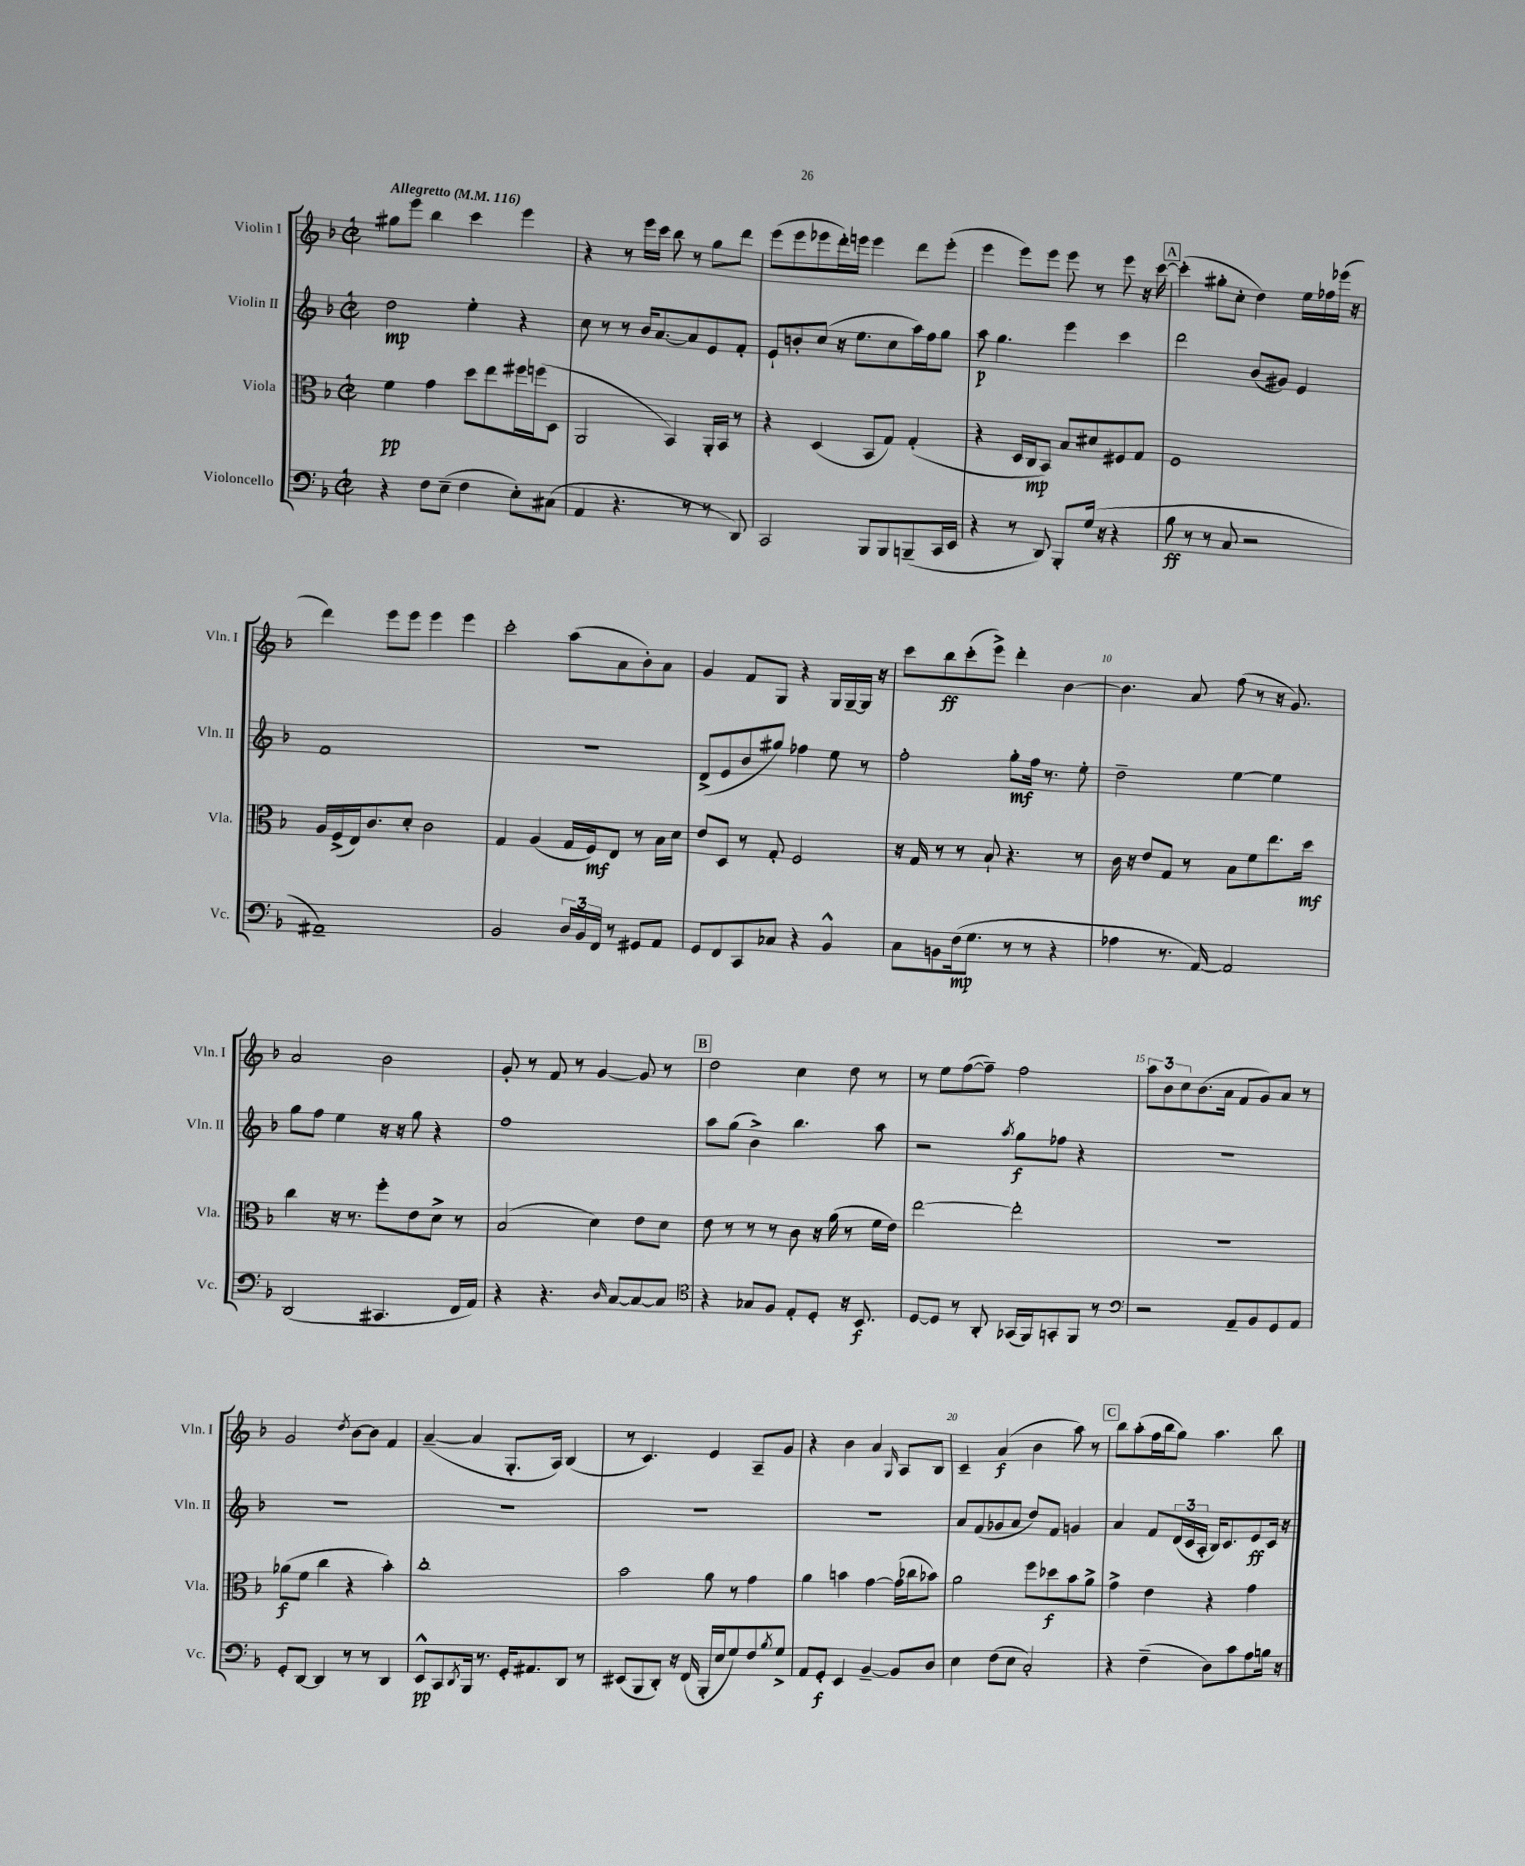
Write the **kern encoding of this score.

**kern	**dynam	**kern	**dynam	**kern	**dynam	**kern	**dynam
*part4	*part4	*part3	*part3	*part2	*part2	*part1	*part1
*staff4	*staff4	*staff3	*staff3	*staff2	*staff2	*staff1	*staff1
*I"Violoncello	*	*I"Viola	*	*I"Violin II	*	*I"Violin I	*
*I'Vc.	*	*I'Vla.	*	*I'Vln. II	*	*I'Vln. I	*
*clefF4	*	*clefC3	*	*clefG2	*	*clefG2	*
*k[b-]	*	*k[b-]	*	*k[b-]	*	*k[b-]	*
*M2/2	*	*M2/2	*	*M2/2	*	*M2/2	*
*met(c|)	*	*met(c|)	*	*met(c|)	*	*met(c|)	*
*MM116	*	*MM116	*	*MM116	*	*MM116	*
=1	=1	=1	=1	=1	=1	=1	=1
!	!	!	!	!	!	!LO:TX:a:B:t=Allegretto	!
4r	.	4f\	pp	2dd\	mp	8gg#X\L	.
.	.	.	.	.	.	8eee\J	.
8F\L	.	4g\	.	.	.	4bb-\	.
(8E~\J	.	.	.	.	.	.	.
4F\	.	8dd\L	.	4ee'\	.	4ccc\	.
.	.	8ee\	.	.	.	.	.
8E'\L)	.	16ff#X\L	.	4r	.	4eee\	.
.	.	(16ffn\J	.	.	.	.	.
(8C#X\J	.	8D\J	.	.	.	.	.
=2	=2	=2	=2	=2	=2	=2	=2
4AA/	.	2AA/	.	8cc\	.	4r	.
.	.	.	.	8r	.	.	.
4.r	.	.	.	8r	.	8r	.
.	.	.	.	16b-/KL	.	16eee\LL	.
.	.	.	.	[8.a/	.	16ccc\JJ	.
.	.	4BB-/)	.	.	.	8bb-\	.
8r	.	.	.	8a/]	.	8r	.
8r	.	16AA'/LL	.	8e/	.	8gg\L	.
.	.	16BB-/JJ	.	.	.	.	.
8DD/)	.	8r	.	8f'/J	.	8ddd\J	.
=3	=3	=3	=3	=3	=3	=3	=3
2CC/	.	4r	.	8e`/L	.	(8eee\L	.
.	.	.	.	8bn'/	.	8eee\	.
.	.	(4D/	.	(8cc/J	.	8eee-X\	.
.	.	.	.	16r	.	16ddd'\L)	.
.	.	.	.	8.ee\L	.	16eeen\JJ	.
8BBB-/L	.	8BB-/L	.	.	.	4eee\	.
8BBB-/	.	8G/J)	.	8cc\	.	.	.
(8BBBn~/	.	(4G'/	.	16aa\L)	.	8ddd\L	.
.	.	.	.	16ff\J	.	.	.
16CC/L	.	.	.	8gg\J	.	(8eee'\J	.
16EE/JJ	.	.	.	.	.	.	.
=4	=4	=4	=4	=4	=4	=4	=4
4r	.	4r	.	8aa\	p	4eee\	.
.	.	.	.	4.gg\	.	.	.
8r	.	16D/LL	.	.	.	8eee\L)	.
.	.	16C/J	mp	.	.	.	.
8DD/)	.	8BB-/J)	.	.	.	8eee\J	.
8BBB-'/L	.	8B-/L	.	4eee\	.	8eee\	.
(16G/Jk	.	8d#X/	.	.	.	8r	.
16r	.	.	.	.	.	.	.
4r	.	8F#X/	.	4ccc\	.	8eee\	.
.	.	8G/J	.	.	.	16r	.
.	.	.	.	.	.	[16ccc\	.
!!LO:REH:place=s1:t=A
=5	=5	=5	=5	=5	=5	=5	=5
8B-\	ff	1F	.	2ddd\	.	(4ccc'\]	.
8r	.	.	.	.	.	.	.
8r	.	.	.	.	.	8gg#X'\L	.
8C/	.	.	.	.	.	8cc'\J	.
2r	.	.	.	(8b-/L	.	4dd\)	.
.	.	.	.	8g#X/J)	.	.	.
.	.	.	.	4e/	.	16ee\LL	.
.	.	.	.	.	.	16ff-X\	.
.	.	.	.	.	.	(16eee-X\JJ	.
.	.	.	.	.	.	16r	.
!!LO:LB:g=z
=6	=6	=6	=6	=6	=6	=6	=6
1AA#X~)	.	16A/LL	.	1f	.	4ddd\)	.
.	.	(16F^/	.	.	.	.	.
.	.	16E/J)	.	.	.	.	.
.	.	8.c/	.	.	.	.	.
.	.	.	.	.	.	8eee\L	.
.	.	8d'/J	.	.	.	8eee\J	.
.	.	2c\	.	.	.	4eee\	.
.	.	.	.	.	.	4eee\	.
=7	=7	=7	=7	=7	=7	=7	=7
2BB-/	.	4G/	.	1r	.	2ccc'\	.
.	.	(4A/	.	.	.	.	.
24D/LL	.	16G/LL	.	.	.	(8aa\L	.
24BB-/	.	.	.	.	.	.	.
.	.	16F/J)	mf	.	.	.	.
24FF/JJ	.	.	.	.	.	.	.
8r	.	8E/J	.	.	.	8a\	.
8GG#X/L	.	8r	.	.	.	8b-'\)	.
8AA/J	.	16B-\LL	.	.	.	8a\J	.
.	.	16d\JJ	.	.	.	.	.
=8	=8	=8	=8	=8	=8	=8	=8
8GG/L	.	8e/L	.	(8d^/L	.	4g/	.
8FF/	.	8D/J	.	8e/	.	.	.
8CC/	.	8r	.	8b-/	.	8f/L	.
8C-X/J	.	8G'/	.	8gg#X/J)	.	8G/J	.
4r	.	2F/	.	4ff-X\	.	4r	.
4BB-^^/	.	.	.	8ee\	.	16G/LL	.
.	.	.	.	.	.	[16G~/	.
.	.	.	.	8r	.	16G/JJ]	.
.	.	.	.	.	.	16r	.
=9	=9	=9	=9	=9	=9	=9	=9
8C\L	.	16r	.	2ff'\	.	8ccc\L	.
.	.	16G/	.	.	.	.	.
8BBn\	.	8r	.	.	.	8bb-\	ff
(16F\k	mp	8r	.	.	.	(8ccc'\	.
8.G\J	.	.	.	.	.	.	.
.	.	8B-`/	.	.	.	8eee^\J)	.
8r	.	4.r	.	8gg'\L	mf	4ddd'\	.
8r	.	.	.	16ff\Jk	.	.	.
.	.	.	.	8.r	.	.	.
4r	.	.	.	.	.	[4b-\	.
.	.	8r	.	8ee'\	.	.	.
=10	=10	=10	=10	=10	=10	=10	=10
4A-X\	.	16c\	.	2dd~\	.	4.b-\]	.
.	.	16r	.	.	.	.	.
.	.	8e/L	.	.	.	.	.
8.r	.	8G/J	.	.	.	.	.
.	.	8r	.	.	.	8a/	.
[16AA/)	.	.	.	.	.	.	.
2AA/]	.	8B-\L	.	[4ee\	.	(8ff\	.
.	.	8f\	.	.	.	8r	.
.	.	8.ee\	.	4ee\]	.	16r	.
.	.	.	.	.	.	8.g/)	.
.	.	16dd\Jk	mf	.	.	.	.
!!LO:LB:g=z
=11	=11	=11	=11	=11	=11	=11	=11
(2DD/	.	4cc\	.	8gg\L	.	2a/	.
.	.	.	.	8ff\J	.	.	.
.	.	16r	.	4ee\	.	.	.
.	.	8.r	.	.	.	.	.
4.CC#X/	.	8ff'\L	.	16r	.	2b-\	.
.	.	.	.	16r	.	.	.
.	.	8e\	.	8gg\	.	.	.
.	.	8d^\J	.	4r	.	.	.
16FF/LL	.	8r	.	.	.	.	.
16AA/JJ)	.	.	.	.	.	.	.
=12	=12	=12	=12	=12	=12	=12	=12
4r	.	(2B-/	.	1ff	.	8g'/	.
.	.	.	.	.	.	8r	.
4.r	.	.	.	.	.	8f/	.
.	.	.	.	.	.	8r	.
.	.	4d\)	.	.	.	[4g/	.
16qqD/	.	.	.	.	.	.	.
[8C/L	.	.	.	.	.	.	.
8C/_	.	8e\L	.	.	.	8g/]	.
8C/J]	.	8d\J	.	.	.	8r	.
!!LO:REH:place=s1:t=B
=13	=13	=13	=13	=13	=13	=13	=13
*clefC4	*	*	*	*	*	*	*
4r	.	8e\	.	8aa\L	.	2dd\	.
.	.	8r	.	(8gg\J	.	.	.
8G-X/L	.	8r	.	4b-^\)	.	.	.
8F/J	.	8r	.	.	.	.	.
8E'/L	.	8c\	.	4.bb-\	.	4cc\	.
8D'/J	.	16r	.	.	.	.	.
.	.	(16a\	.	.	.	.	.
16r	.	8r	.	.	.	8dd\	.
8.BB-/	f	.	.	.	.	.	.
.	.	16f\LL	.	8aa\	.	8r	.
.	.	16e\JJ)	.	.	.	.	.
=14	=14	=14	=14	=14	=14	=14	=14
[8D/L	.	[2ee\	.	2r	.	8r	.
8D/J]	.	.	.	.	.	8ee\L	.
8r	.	.	.	.	.	([8ff\	.
8AA'/	.	.	.	.	.	8ff~\J])	.
.	.	.	.	8qaa/	.	.	.
(16GG-X/LL	.	2ee'\]	.	8gg\L	f	2ff\	.
16FF/J)	.	.	.	.	.	.	.
8GGn'/	.	.	.	8ff-X\J	.	.	.
8FF/J	.	.	.	4r	.	.	.
8r	.	.	.	.	.	.	.
=15	=15	=15	=15	=15	=15	=15	=15
*clefF4	*	*	*	*	*	*	*
2r	.	1r	.	1r	.	12aa\L	.
.	.	.	.	.	.	12b-\	.
.	.	.	.	.	.	12cc\	.
.	.	.	.	.	.	(8.b-\	.
.	.	.	.	.	.	16a\Jk	.
8AA~/L	.	.	.	.	.	8f/L	.
8BB-/	.	.	.	.	.	8g/)	.
8GG/	.	.	.	.	.	8a/J	.
8AA/J	.	.	.	.	.	8r	.
!!LO:LB:g=z
=16	=16	=16	=16	=16	=16	=16	=16
8GG'/L	.	(8a-X\L	f	1r	.	2g/	.
[8DD/J	.	8f\J	.	.	.	.	.
4DD/]	.	4cc\	.	.	.	.	.
.	.	.	.	.	.	8qdd/	.
8r	.	4r	.	.	.	[8b-\L	.
8r	.	.	.	.	.	8b-\J]	.
4DD/	.	4b-'\)	.	.	.	4f/	.
=17	=17	=17	=17	=17	=17	=17	=17
8EE^^/L	pp	1cc'	.	1r	.	([4a~/	.
8CC/	.	.	.	.	.	.	.
8qDD/	.	.	.	.	.	.	.
16BBB-/Jk	.	.	.	.	.	4a/]	.
8.r	.	.	.	.	.	.	.
16GG'/KL	.	.	.	.	.	8.G'/L	.
8.AA#X/	.	.	.	.	.	.	.
.	.	.	.	.	.	16A/Jk)	.
8DD/J	.	.	.	.	.	(4B-/	.
8r	.	.	.	.	.	.	.
=18	=18	=18	=18	=18	=18	=18	=18
(8EE#X/L	.	2b-\	.	1r	.	8r	.
8BBB-/	.	.	.	.	.	4.c/)	.
8DD'/J)	.	.	.	.	.	.	.
16r	.	.	.	.	.	.	.
(16FF/	.	.	.	.	.	.	.
16BBB-'/LL	.	8a\	.	.	.	4e/	.
16E/J	.	.	.	.	.	.	.
8G/)	.	8r	.	.	.	.	.
8F/	.	4g\	.	.	.	8A~/L	.
8qB-/	.	.	.	.	.	.	.
8G^/J	.	.	.	.	.	8g/J	.
=19	=19	=19	=19	=19	=19	=19	=19
8AA/L	.	4a\	.	1r	.	4r	.
8GG'/J	f	.	.	.	.	.	.
4EE/	.	4bn\	.	.	.	4b-\	.
[4BB-~/	.	[4g\	.	.	.	4a/	.
.	.	.	.	.	.	16qqG/	.
8BB-/L]	.	(16g\LL]	.	.	.	8A/L	.
.	.	16cc-X\J	.	.	.	.	.
8D/J	.	8b-X\J)	.	.	.	8B-/J	.
=20	=20	=20	=20	=20	=20	=20	=20
4E\	.	2a\	.	8a/L	.	4c~/	.
.	.	.	.	(8f/	.	.	.
(8F\L	.	.	.	8g-X/	.	(4a/	f
8E\J	.	.	.	8a/J	.	.	.
2C'/)	.	8ff\L	.	8dd/L)	.	4b-\	.
.	.	8dd-X\	f	8f/J	.	.	.
.	.	8b-\	.	4gn/	.	8aa\)	.
.	.	8a^\J	.	.	.	8r	.
!!LO:REH:place=s1:t=C
=21	=21	=21	=21	=21	=21	=21	=21
4r	.	4g^\	.	4a/	.	8bb-\L	.
.	.	.	.	.	.	(8aa'\	.
(4F~\	.	4e\	.	8f/L	.	16ff\L	.
.	.	.	.	.	.	16bb-\J	.
.	.	.	.	(24d/L	.	8gg\J)	.
.	.	.	.	24c/	.	.	.
.	.	.	.	24A'/JJ	.	.	.
8D\L)	.	4r	.	16B-/KL)	.	4.aa\	.
.	.	.	.	8.c/	.	.	.
8c\	.	.	.	.	.	.	.
8A\	.	4g\	.	8e/	ff	.	.
16Bn\Jk	.	.	.	16c/Jk	.	8bb-\	.
16r	.	.	.	16r	.	.	.
==	==	==	==	==	==	==	==
*-	*-	*-	*-	*-	*-	*-	*-
